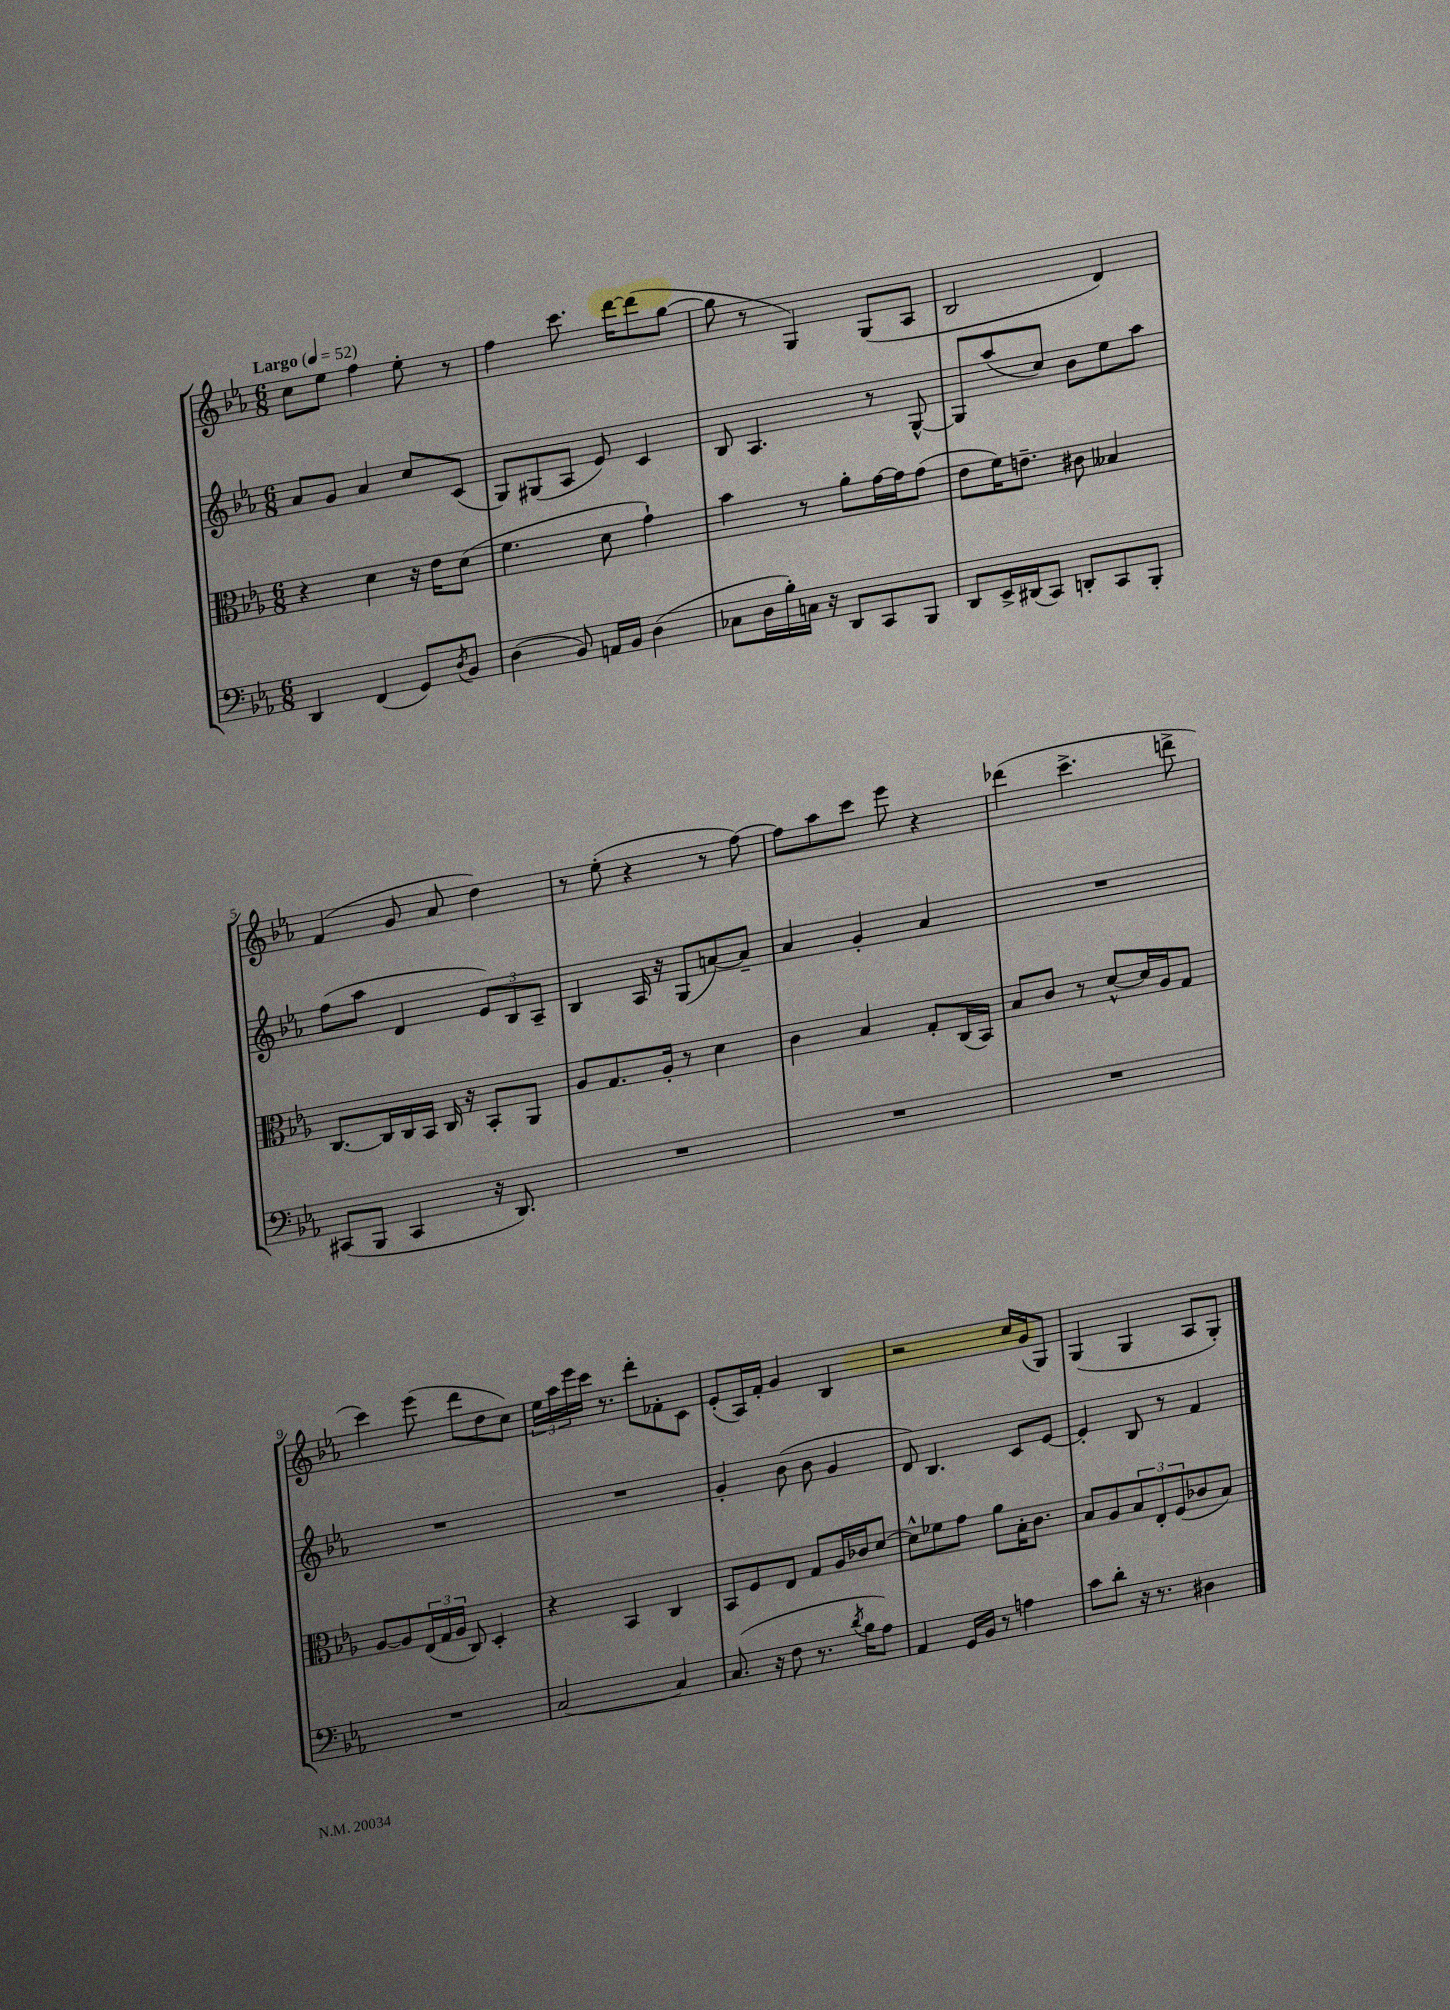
<<
\new StaffGroup <<
\new Staff = "s0" {
    \clef treble \key ees \major \numericTimeSignature \time 6/8 \tempo "Largo" 4 = 52
    c''8 ees''8 f''4 ees''8-. r8 |
    f''4 c'''8. d'''16~ d'''8( g''8~ |
    g''8 r8 g4) g8( aes8 |
    bes2 d'4) |
    f'4( g'8 aes'8 d''4) |
    r8 ees''8-.( r4 r8 f''8~) |
    f''8 aes''8 c'''8 ees'''8 r4 |
    des'''4( c'''4.-> d'''8-> |
    c'''4) ees'''8( d'''8 d''8 c''8) |
    \tuplet 3/2 { ees''16 aes''16 ees'''16 } c'''16 r8. d'''8-. fes'8-. c'8 |
    ees'8-.( aes16) f'16-. g'4 bes4 |
    r2 c''16 g'16( g8) |
    g4( g4 aes8 g8-.) \bar "|." |
}
\new Staff = "s1" {
    \clef treble \key ees \major \numericTimeSignature \time 6/8
    aes'8 g'8 aes'4 c''8 c'8( |
    g8) gis8( aes8 ees'8) c'4 |
    bes8 aes4. r8 g8~-^ |
    g8 aes''8( c''8) bes'8 ees''8 aes''8 |
    f''8( aes''8 d'4 \tuplet 3/2 { ees'8) bes8 aes8-- } |
    bes4 aes16 r16 g8( a'8~) a'8-- |
    aes'4 g'4-. aes'4 |
    R2. |
    R2. |
    R2. |
    g'4-. bes'8( bes'8 g'4 |
    d'8) bes4. c'8 ees'8~ |
    ees'4-. bes8 r8 f'4 \bar "|." |
}
\new Staff = "s2" {
    \clef alto \key ees \major \numericTimeSignature \time 6/8
    r4 d'4 r16 ees'16 d'8( |
    f'4. d'8 g'4-!) |
    bes'4 r8 aes'8-. g'16~ g'16 g'8( |
    ees'8 f'16) e'8.-- cis'8 beses4 |
    c8.~ c16 c16 bes,16 c16 r16 bes,8-. aes,8 |
    aes8 g8. aes16-. r8 d'4 |
    c'4 bes4 g8-. c16( bes,16) |
    bes8 c'8 r8 d'8~-^ d'16 aes16 g8 |
    aes8~ aes8 \tuplet 3/2 { ees16( g16 aes16 } c8) d4-. |
    r4 bes,4 c4 |
    bes,8 f8 ees8 g8 aes16 ces'16 d'8~ |
    d'8-^ fes'8 g'8 aes'8 bes16-. c'8. |
    bes8 aes8 \tuplet 3/2 { bes8 ees8-. f8( } ces'8 bes8) \bar "|." |
}
\new Staff = "s3" {
    \clef bass \key ees \major \numericTimeSignature \time 6/8
    d,4 f,4( g,8) \acciaccatura { d8 } bes,8 |
    d4( bes,8) a,16 bes,16 d4( |
    ces8 d16 bes16-.) c16 r16 d,8 c,8 bes,,8 |
    d,8 ees,16-> dis,16( c,8) d,8-. c,8 bes,,8-. |
    cis,8( bes,,8 cis,4 r16 d,8.) |
    R2. |
    R2. |
    R2. |
    R2. |
    c2~ c4 |
    c8.( r16 f8 r8. \acciaccatura { d'8 } bes16 aes8) |
    aes,4 g,16 bes,16 r8 a4 |
    c'8 d'8-. r16 r8. dis4 \bar "|." |
}
>>
>>
